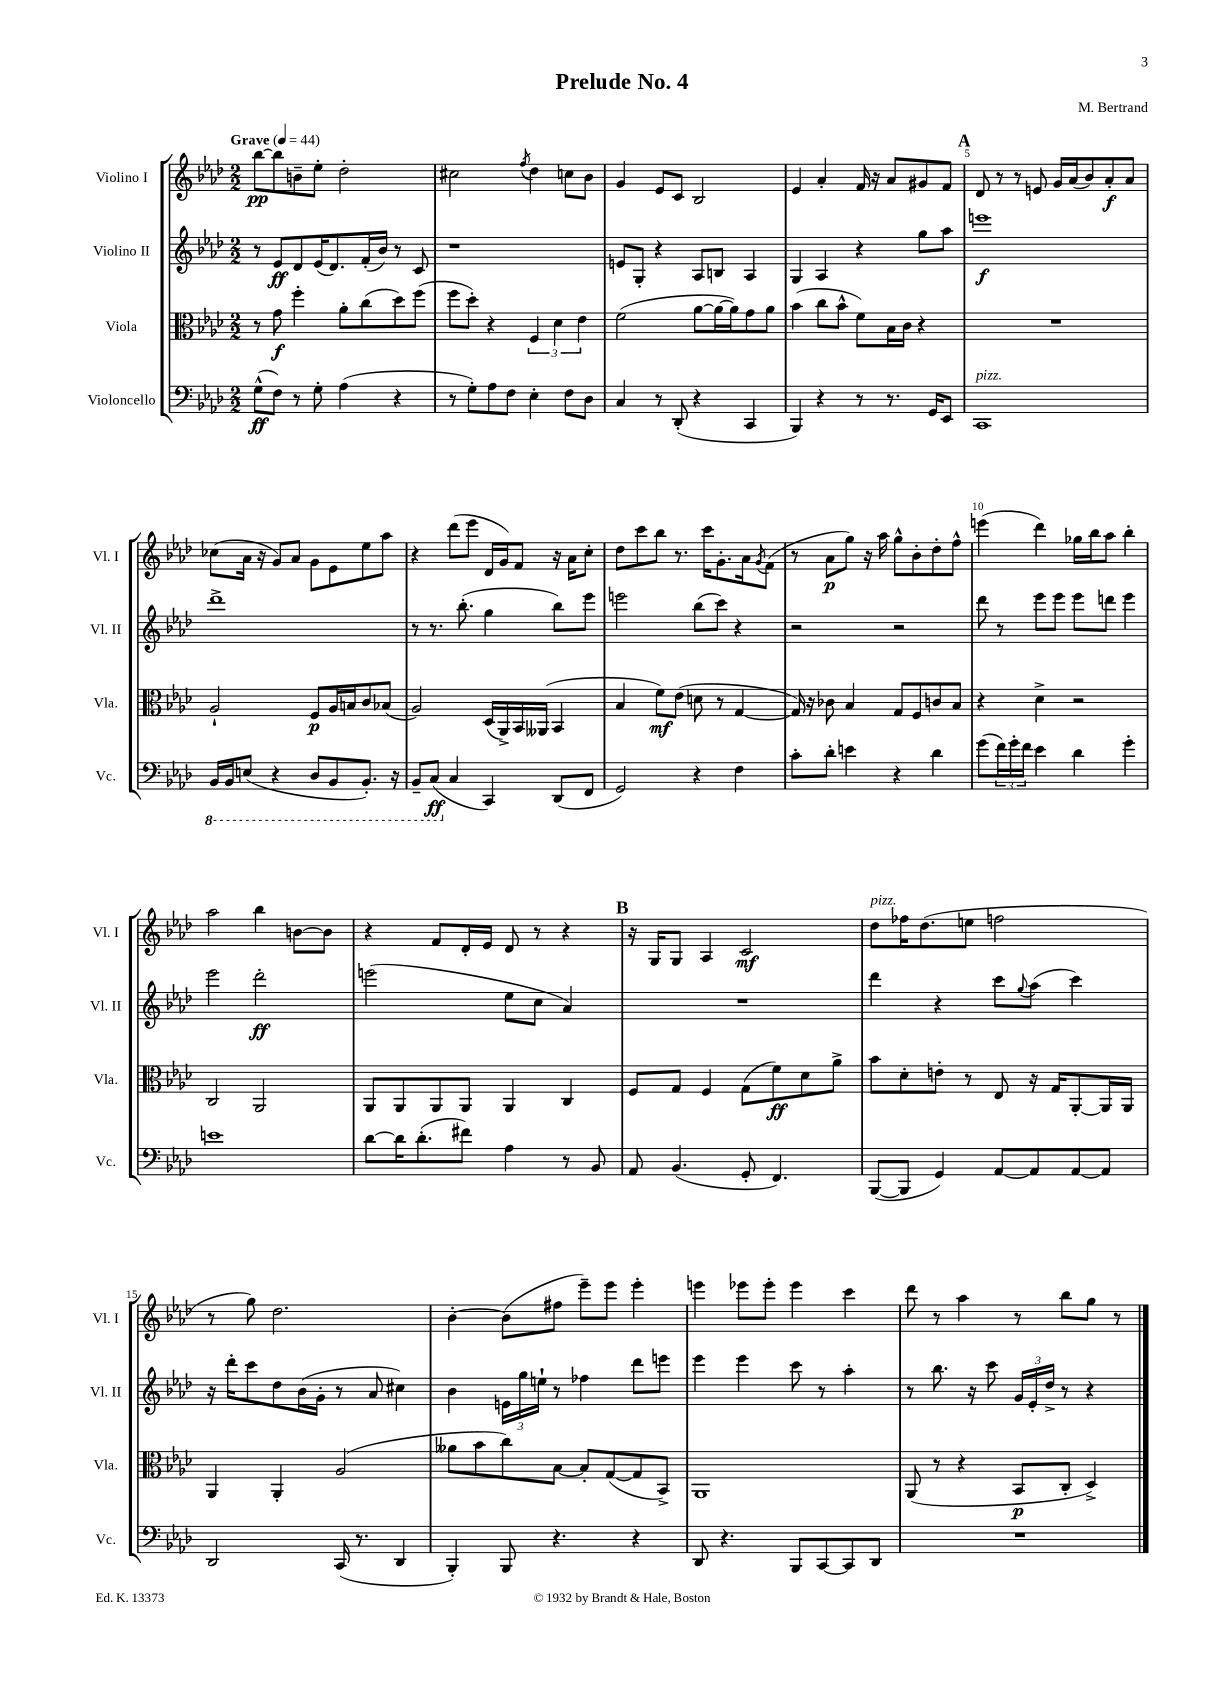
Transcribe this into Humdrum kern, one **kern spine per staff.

**kern	**kern	**kern	**kern
*staff4	*staff3	*staff2	*staff1
*clefF4	*clefC3	*clefG2	*clefG2
*k[b-e-a-d-]	*k[b-e-a-d-]	*k[b-e-a-d-]	*k[b-e-a-d-]
*M2/2	*M2/2	*M2/2	*M2/2
*MM44	*MM44	*MM44	*MM44
(8G^^\L	8r	8r	[8bb-\L
8F\J)	8g\	8e-/L	8bb-\]
8r	4ff'\	8d-/	8b~\
8G'\	.	(16e-/K	8ee-'\J
.	.	8.d-/)	.
(4A-\	8a-'\L	.	2dd-'\
.	(8cc\	(16f'/L	.
.	.	16b-/JJ)	.
4r	8dd-\)	8r	.
.	(8ff\J	8c/	.
=	=	=	=
8r	8ff\L	1r	2cc#\
8G'\L)	8dd-'\J)	.	.
8A-\	4r	.	.
8F\J	.	.	.
.	.	.	8qff/
4E-'\	6F/	.	4dd-\
.	6d-\	.	.
8F\L	.	.	8cc\L
.	6e-\	.	.
8D-\J	.	.	8b-\J
=	=	=	=
4C/	(2f\	8e/L	4g/
.	.	8G'/J	.
8r	.	4r	8e-/L
(8DD-'/	.	.	8c/J
4r	[8a-\L	8A-/L	2B-/
.	16a-\_L	8B/J	.
.	16a-\]J)	.	.
4CC/	8g\	4A-/	.
.	8a-\J	.	.
=	=	=	=
4BBB-/)	(4b-\	4G/	4e-/
4r	8cc\L	4A-/	4a-'/
.	8b-^^\J	.	.
8r	8f\L)	4r	16f/
.	.	.	16r
8.r	16B-\L	.	8a-/L
.	16c\JJ	.	.
.	4r	8gg\L	8g#/
16GG/LK	.	.	.
8EE-/J	.	8aa-\J	8f/J
=	=	=	=
1CC	1r	1eee	8d-/
.	.	.	8r
.	.	.	8r
.	.	.	8e/
.	.	.	16g/LL
.	.	.	(16a-/J
.	.	.	8b-/)
.	.	.	8a-'/
.	.	.	8a-/J
=	=	=	=
16BBB-/LL	2A-`/	1ddd-^	(8cc-\L
16BBB-/J	.	.	.
(8EE/J	.	.	16a-\Jk
.	.	.	16r
4r	.	.	8g/L)
.	.	.	8a-/J
8DD-/L	8F/L	.	8g\L
8BBB-/	16A-/L	.	8e-\
.	16B/J	.	.
8.BBB-'/J)	8c/	.	8ee-\
.	(8B-/J	.	8aa-\J
16r	.	.	.
=	=	=	=
8BBB-~/L	2A-/)	8r	4r
(8CC/J	.	8.r	.
4C/	.	.	(8ddd-\L
.	.	(8.bb-'\	.
.	.	.	8eee-\J
4CC/)	(16D-/LL	4gg\	16d-/LL
.	16AA-^/)	.	16g/J)
.	16BB-/	.	8f/J
.	(16AA--/JJ	.	.
(8DD-/L	4BB-/	8bb-\L)	16r
.	.	.	16a-\LK
8FF/J	.	8eee-\J	8cc'\J
=	=	=	=
2GG/)	4B-/	2eee\	8dd-\L
.	.	.	8ccc\
.	8f\L)	.	8bb-\J
.	(8e-\J	.	8.r
4r	8d\	(8bb-\L	.
.	.	.	16ccc\LK
.	8r	8ccc\J)	8.g'\
4F\	[4G/	4r	.
.	.	.	16a-\k
.	.	.	8qg/
.	.	.	(8f\J
=	=	=	=
8c'\L	16G/])	2r	8r
.	16r	.	.
8d-'\J	8c-\	.	8a-\L
4e\	4B-/	.	8gg\J)
.	.	.	16r
.	.	.	16aa-\
4r	8G/L	2r	8gg^^\L
.	8F/	.	8b-'\
4d-\	8c/	.	8dd-'\
.	8B-/J	.	8ff^^\J
=	=	=	=
(8g\L	4r	8ddd-\	(4eee\
24f\L)	.	8r	.
24g'\	.	.	.
24f\JJ	.	.	.
4e-\	4d-^\	8eee-\L	4ddd-\)
.	.	8eee-\J	.
4d-\	2r	8eee-\L	16gg-\LL
.	.	.	16bb-\J
.	.	8ddd\J	8aa-\J
4g'\	.	4eee-\	4bb-'\
=	=	=	=
1e	2C/	2eee-\	2aa-\
.	2AA-/	2ddd-'\	4bb-\
.	.	.	[8b\L
.	.	.	8b\]J
=	=	=	=
[8d-\L	8AA-/L	(2eee\	4r
16d-\]K	8AA-/	.	.
(8.d-'\	.	.	.
.	8AA-/	.	8f/L
8f#\J)	8AA-/J	.	16d-'/L
.	.	.	16e-/JJ
4A-\	4AA-/	8ee-\L	8d-/
.	.	8cc\J	8r
8r	4C/	4a-/)	4r
8BB-/	.	.	.
=	=	=	=
8AA-/	8F/L	1r	16r
.	.	.	16G/LK
(4.BB-/	8G/J	.	8G/J
.	4F/	.	4A-/
8GG'/	(8G\L	.	2c/
4.FF/)	8f\)	.	.
.	8d-\	.	.
.	8a-^\J	.	.
=	=	=	=
([8BBB-/L	8b-\L	4ddd-\	8dd-\L
8BBB-/]J	8d-'\	.	16ff-\K
.	.	.	(8.dd-\
4GG/)	8e'\J	4r	.
.	8r	.	8ee\J
[8AA-/L	8E-/	8ccc\L	2ff\
.	.	8qqgg/	.
8AA-/]	16r	(8aa-\J	.
.	16G/LK	.	.
[8AA-/	[8AA-'/	4ccc\)	.
8AA-/]J	16AA-/]L	.	.
.	16AA-/JJ	.	.
=	=	=	=
2DD-/	4AA-/	16r	8r
.	.	16ddd-'\LK	.
.	.	8ccc\	8gg\)
.	4AA-'/	8dd-\	2.dd-\
.	.	(16b-\L	.
.	.	16g'\JJ	.
(16CC/	(2A-/	8r	.
8.r	.	.	.
.	.	8a-/	.
4DD-/	.	4cc#\)	.
=	=	=	=
4BBB-'/)	8a--\L	4b-\	[4b-'\
.	8b-\	.	.
8BBB-/	8cc\)	24e\LL	(8b-\]L
.	.	24gg\	.
.	.	24ee`\JJ	.
4.r	[8B-\J	8r	8ff#\J
.	8B-'/]L	4ff-\	8eee-~\L)
.	([8G/	.	8eee-\J
4r	8G/]	8ddd-\L	4eee-'\
.	8BB-^/J)	8eee\J	.
=	=	=	=
8DD-/	1AA-	4eee-\	4eee\
4.r	.	.	.
.	.	4eee-\	8eee-\L
.	.	.	8eee-'\J
8BBB-/L	.	8ccc\	4eee-\
[8CC/	.	8r	.
8CC/]	.	4aa-'\	4ccc\
8DD-/J	.	.	.
=	=	=	=
1r	(8AA-/	8r	8ddd-\
.	8r	8.bb-\	8r
.	4r	.	4aa-\
.	.	16r	.
.	.	8ccc\	.
.	8BB-/L	24g/LL	8r
.	.	24e-'/	.
.	.	24dd-^/JJ	.
.	8C'/J	8r	8bb-\L
.	4D-^/)	4r	8gg\J
.	.	.	8r
==	==	==	==
*-	*-	*-	*-
